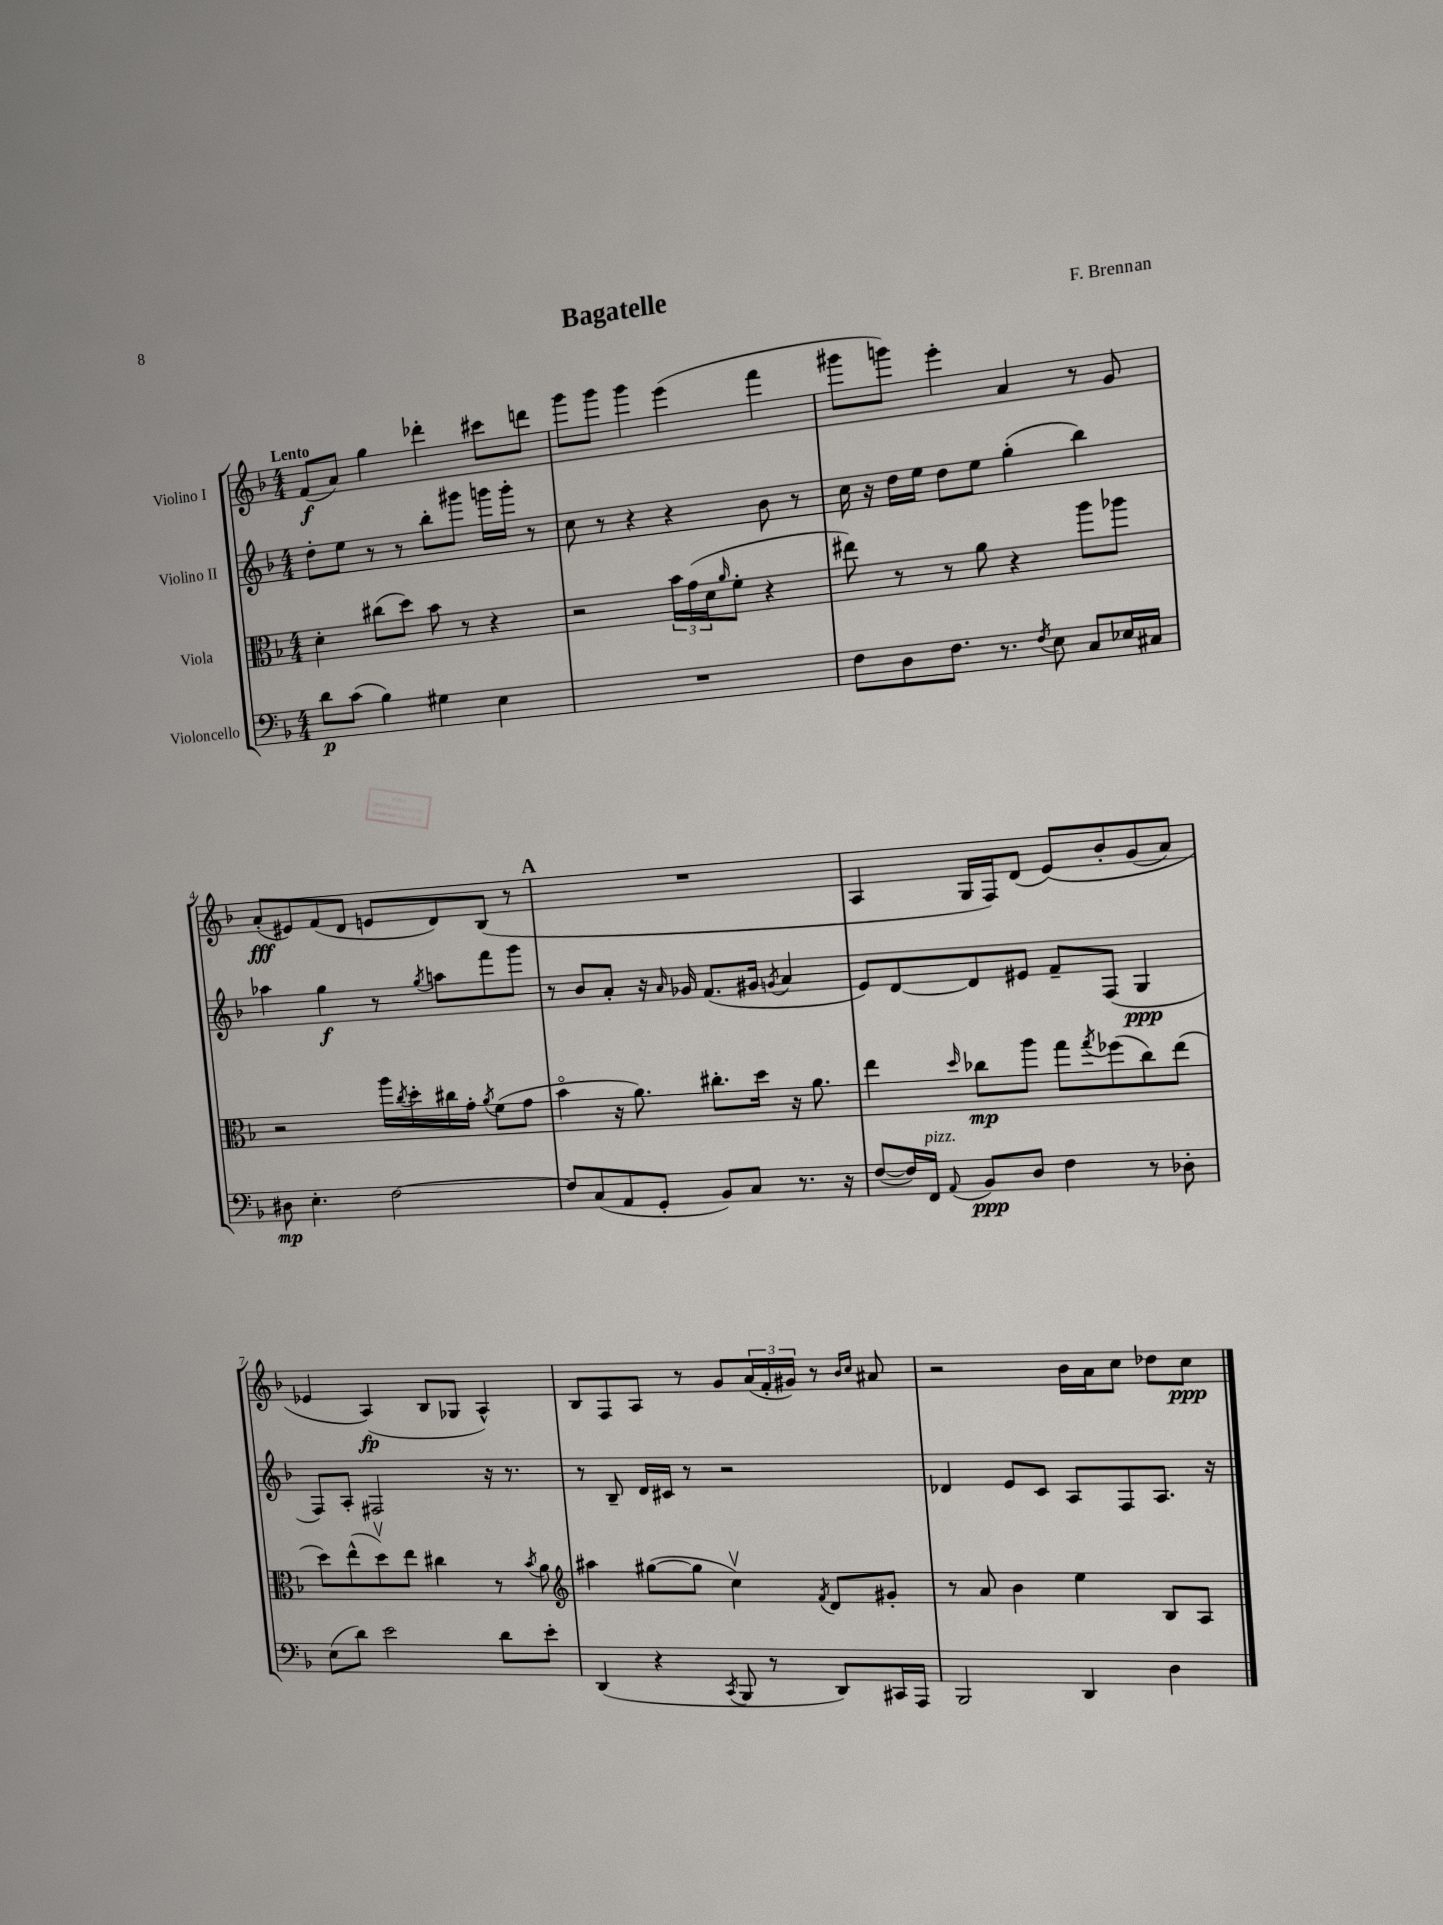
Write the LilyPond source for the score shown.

\header { title = "Bagatelle" composer = "F. Brennan" }
<<
\new StaffGroup <<
\new Staff = "s0" \with { instrumentName = "Violino I" } {
    \clef treble \key f \major \numericTimeSignature \time 4/4 \tempo "Lento"
    f'8\f( a'8) g''4 des'''4-. cis'''8 d'''8 |
    g'''8 g'''8 g'''4 e'''4( f'''4 |
    gis'''8 g'''8) e'''4-. a'4 r8 g'8 |
    a'8-.\fff( eis'8) f'8( d'8 e'8 d'8) bes8( r8 |
    \mark \markup { \bold "A" } R1 |
    a4 g16 f16) d'8( e'8)\( bes'8-. g'8( a'8) |
    ees'4 a4\fp(\) bes8 ges8 a4-^) |
    bes8 f8 a8 r8 g'8 \tuplet 3/2 { a'16( f'16-. gis'16) } r8 \grace { bes'16 c''16 } ais'8 |
    r2 bes'16 a'16 c''8 des''8 c''8\ppp \bar "|." |
}
\new Staff = "s1" \with { instrumentName = "Violino II" } {
    \clef treble \key f \major \numericTimeSignature \time 4/4
    d''8-. e''8 r8 r8 bes''8-. gis'''8 g'''16 g'''16-. r8 |
    c''8 r8 r4 r4 bes'8 r8 |
    c''16 r16 d''16 e''16 d''8 e''8 g''4-.( bes''4) |
    aes''4 g''4\f r8 \acciaccatura { g''8 } a''8 f'''8 g'''8 |
    \mark \markup { \bold "A" } r8 bes'8 a'8-. r16 \grace { a'16 } ges'16 f'8.( gis'16 \acciaccatura { g'8 } a'4 |
    e'8) d'8~ d'8 eis'8 f'8-- f8( g4\ppp |
    f8) a8-. fis2 r16 r8. |
    r8 bes8-- d'16 cis'16 r8 r2 |
    des'4 e'8 c'8 a8 f8 a8. r16 \bar "|." |
}
\new Staff = "s2" \with { instrumentName = "Viola" } {
    \clef alto \key f \major \numericTimeSignature \time 4/4
    d'4-. cis''8( d''8) bes'8 r8 r4 |
    r2 \tuplet 3/2 { bes'16 g'16( d'16 } \grace { a'16 } f'8-. r4 |
    eis''8) r8 r8 a'8 r4 a''8 aes''8 |
    r2 a''16 \acciaccatura { c''8 } d''16-. cis''16 g'16-. \acciaccatura { a'8 } f'8( g'8 |
    \mark \markup { \bold "A" } bes'4\flageolet r16 a'8.) cis''8.-. d''16 r16 a'8. |
    e''4 \grace { d''16 } ces''8\mp a''8 g''8 \acciaccatura { g''8 } fes''8( ces''8) e''8( |
    d''8) e''8-^( d''8\upbow) e''8 cis''4 r8 \acciaccatura { bes'8 } a'8 |
    \clef treble ais''4 gis''8~( gis''8 c''4\upbow) \acciaccatura { f'8 } d'8 gis'8-. |
    r8 a'8 bes'4 e''4 bes8 a8 \bar "|." |
}
\new Staff = "s3" \with { instrumentName = "Violoncello" } {
    \clef bass \key f \major \numericTimeSignature \time 4/4
    d'8\p c'8( bes4) gis4 e4 |
    R1 |
    f8 d8 f8. r8. \acciaccatura { f8 } e8 c8 ees16 cis16 |
    dis8\mp e4.-. f2~ |
    \mark \markup { \bold "A" } f8 c8( a,8 g,8-. bes,8) c8 r8. r16 |
    f8~( f16) f,16^\markup { \italic "pizz." } \appoggiatura { a,8 } bes,8\ppp d8 f4 r8 des8-. |
    e8( d'8) e'2 d'8 e'8-. |
    d,4( r4 \acciaccatura { c,8 } bes,,8 r8 d,8) cis,16 a,,16 |
    bes,,2 d,4 d4 \bar "|." |
}
>>
>>
